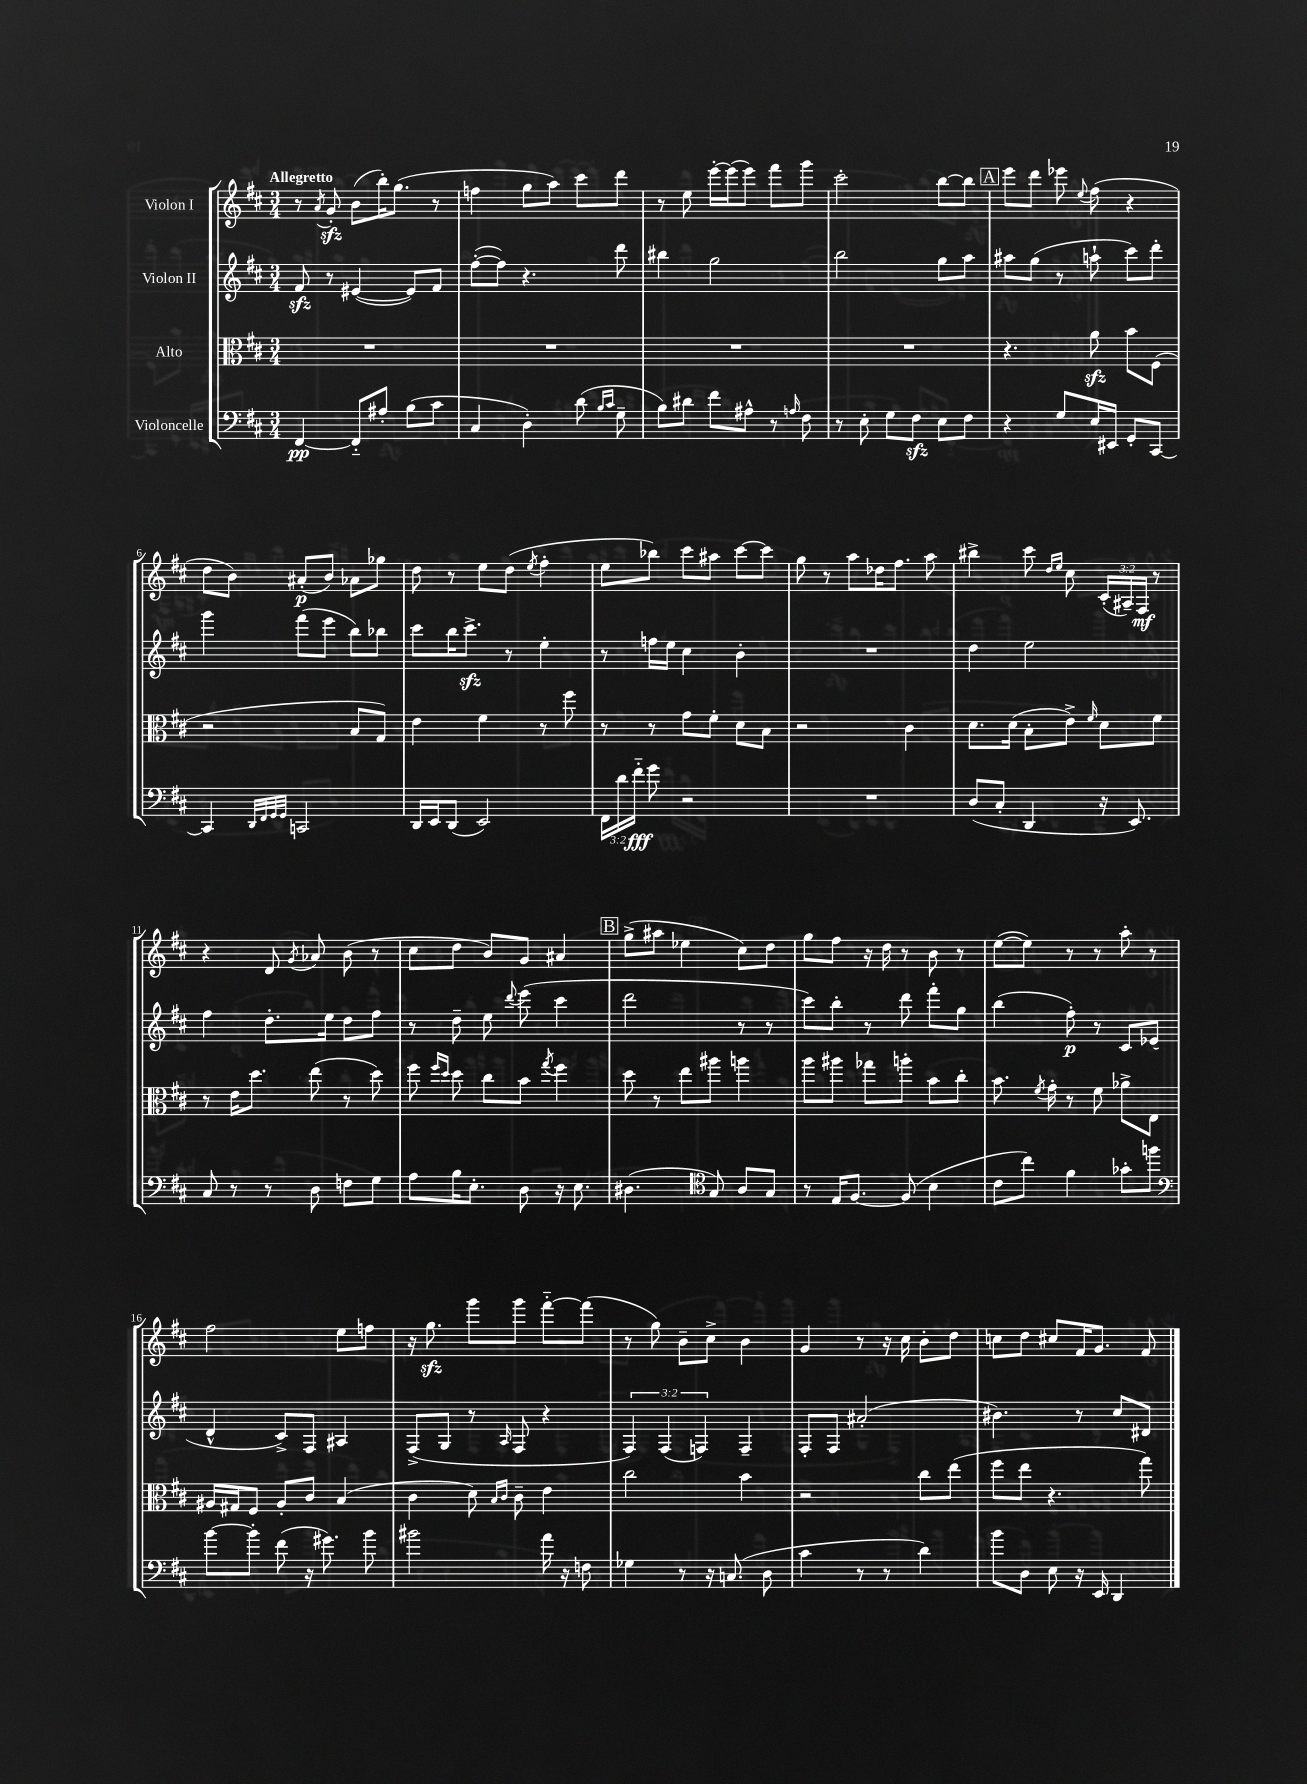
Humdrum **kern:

**kern	**kern	**kern	**kern
*staff4	*staff3	*staff2	*staff1
*clefF4	*clefC3	*clefG2	*clefG2
*k[f#c#]	*k[f#c#]	*k[f#c#]	*k[f#c#]
*M3/4	*M3/4	*M3/4	*M3/4
[4FF#	2.r	8f#	8r
.	.	.	8qa
.	.	8r	8g'
8FF#'~]	.	([4e#	(8b
8A#'	.	.	16bb')
.	.	.	(8.gg
(8B	.	8e#])	.
8c#	.	8f#	8r
=	=	=	=
4C#	2.r	([8ff#'	4ff
.	.	8ff#])	.
4D')	.	4.r	8gg
.	.	.	8aa)
(8d	.	.	8ccc#
16qqB	.	.	.
16qqc#	.	.	.
8G~	.	8ddd	8ddd
=	=	=	=
8B)	2.r	4bb#	8r
8d#	.	.	8ee
8f#	.	2gg	[16eee'
.	.	.	(16eee]
8A#^^	.	.	8eee)
8r	.	.	8fff#
16qqA	.	.	.
8F#	.	.	8ggg
=	=	=	=
8r	2.r	2bb	2ccc#'
8E'	.	.	.
8G	.	.	.
8F#	.	.	.
8E	.	8gg	[8bb
8F#	.	8aa	8bb]
=	=	=	=
4r	4.r	8aa#	8eee
.	.	(8gg	8ddd
8G	.	8r	8eee-
.	.	.	8qqee
16E	8a	8aa`	(8ff#
16EE#	.	.	.
8GG'	8b	8ccc#)	4r
[8CC#	(8F#	8ddd'	.
=	=	=	=
4CC#]	2r	4ggg	8dd
.	.	.	8b)
32qqDD	.	.	.
32qqFF#	.	.	.
32qqGG	.	.	.
32qqGG	.	.	.
2CC	.	(8fff#	(8a#'
.	.	8eee	8b)
.	8B	8bb)	8a-
.	8G)	8bb-	8gg-
=	=	=	=
16DD	4e	8ccc#	8dd
16EE	.	.	.
(8DD	.	16bb	8r
.	.	8.ccc#^	.
2EE)	4f#	.	8ee
.	.	8r	(8dd
.	.	.	8qee
.	8r	4ee'	4ff#'
.	8ff#	.	.
=	=	=	=
24FF#	8r	8r	8ee
24d	.	.	.
24f#'~	.	.	.
8g	8r	16ff	8bb-)
.	.	16ee	.
2r	8g	4cc#	8ccc#
.	8f#'	.	8aa#
.	8d	4b'	[8ccc#
.	8B	.	8ccc#]
=	=	=	=
2.r	2r	2.r	8gg
.	.	.	8r
.	.	.	8aa
.	.	.	16dd-
.	.	.	8.ff#
.	4c#	.	.
.	.	.	8aa
=	=	=	=
(8D	8.d	4dd	4bb#^
8C#'	.	.	.
.	(16d	.	.
4DD	8B'	2ee	8ccc#
.	.	.	16qqdd
.	.	.	16qqee
.	8e^)	.	8cc#
.	16qqf#	.	.
16r	8d	.	(24c#'
.	.	.	24A#~)
8.EE)	.	.	.
.	.	.	24F#
.	8f#	.	8r
=	=	=	=
8C#	8r	4ff#	4r
8r	16e	.	.
.	8.dd	.	.
8r	.	8.dd'	8d
.	.	.	8qg
8D	(8ee	.	8a-
.	.	16ee	.
8F	8r	8dd	(8b
8G	8dd)	8ff#	8r
=	=	=	=
8A	8ff#	8r	8cc#
.	16qqff#	.	.
.	16qqdd	.	.
16B	8dd	8dd~	8dd
8.E'	.	.	.
.	8cc#	8ee	8b)
.	.	8qqddd	.
8D	8b	(8eee	8g
.	8qgg	.	.
16r	4ff#	4ccc#	4a#
8.E	.	.	.
=	=	=	=
(4.D#	8dd	2ddd	(8gg^
.	8r	.	8aa#
.	8ee	.	4ee-
*clefC4	*	*	*
8G)	8aa#	.	.
8A	4aa	8r	8cc#)
8G	.	8r	8dd
=	=	=	=
8r	8aa	8ccc#)	8gg
16E	8aa#	8bb'	8ff#
[8.F#	.	.	.
.	8gg-	8r	16r
.	.	.	16dd
(8F#]	8aa'	8ddd	8r
4B	8b	8fff#'	8b
.	8cc#'	8gg	8r
=	=	=	=
8c#	8.b	(4bb	([8ee
8cc#)	.	.	8ee])
.	8qf#	.	.
.	16g'	.	.
4f#	8r	8ff#')	8r
.	8f#	8r	8r
8g-'	8a-^	8c#	8aa'
8ff	8E	(8e-	8r
=	=	=	=
*clefF4	*	*	*
[8b	16A#	4d^^	2ff#
.	16G#	.	.
8b']	8F#	.	.
(8f#	8A#'	8c#^)	.
16r	8c#	8F#	.
8.g#)	.	.	.
.	(4B	4A#	8ee
8b	.	.	8ff
=	=	=	=
2b#	4c#	(8F#^	16r
.	.	.	8.gg
.	.	8G	.
.	8d)	8r	8ggg
.	16qqB	.	.
.	16qqc#	16qqA	.
.	8c#~	8F#	8ggg
16a	4e	4r	[8fff#'~
16r	.	.	.
8F	.	.	(8fff#]
=	=	=	=
4G-	2cc#	6F#)	8r
.	.	.	8gg)
.	.	(6F#	.
8r	.	.	8b~
.	.	6F)	.
16r	.	.	8cc#^
(8.C	.	.	.
.	4b	4F~	4b
8D	.	.	.
=	=	=	=
4c#	2r	8F#'	4g
.	.	8F#	.
8r	.	(2a#'	8r
8r	.	.	16r
.	.	.	16cc#
4d)	8cc#	.	8b'
.	(8ee	.	8dd
=	=	=	=
8b	8ff#	4.b#)	8cc
8D	8ee	.	8dd
8E	4.r	.	8cc#
16r	.	8r	16f#
16EE	.	.	8.g
4DD	.	8cc#	.
.	8gg)	8d#	8f#
==	==	==	==
*-	*-	*-	*-
